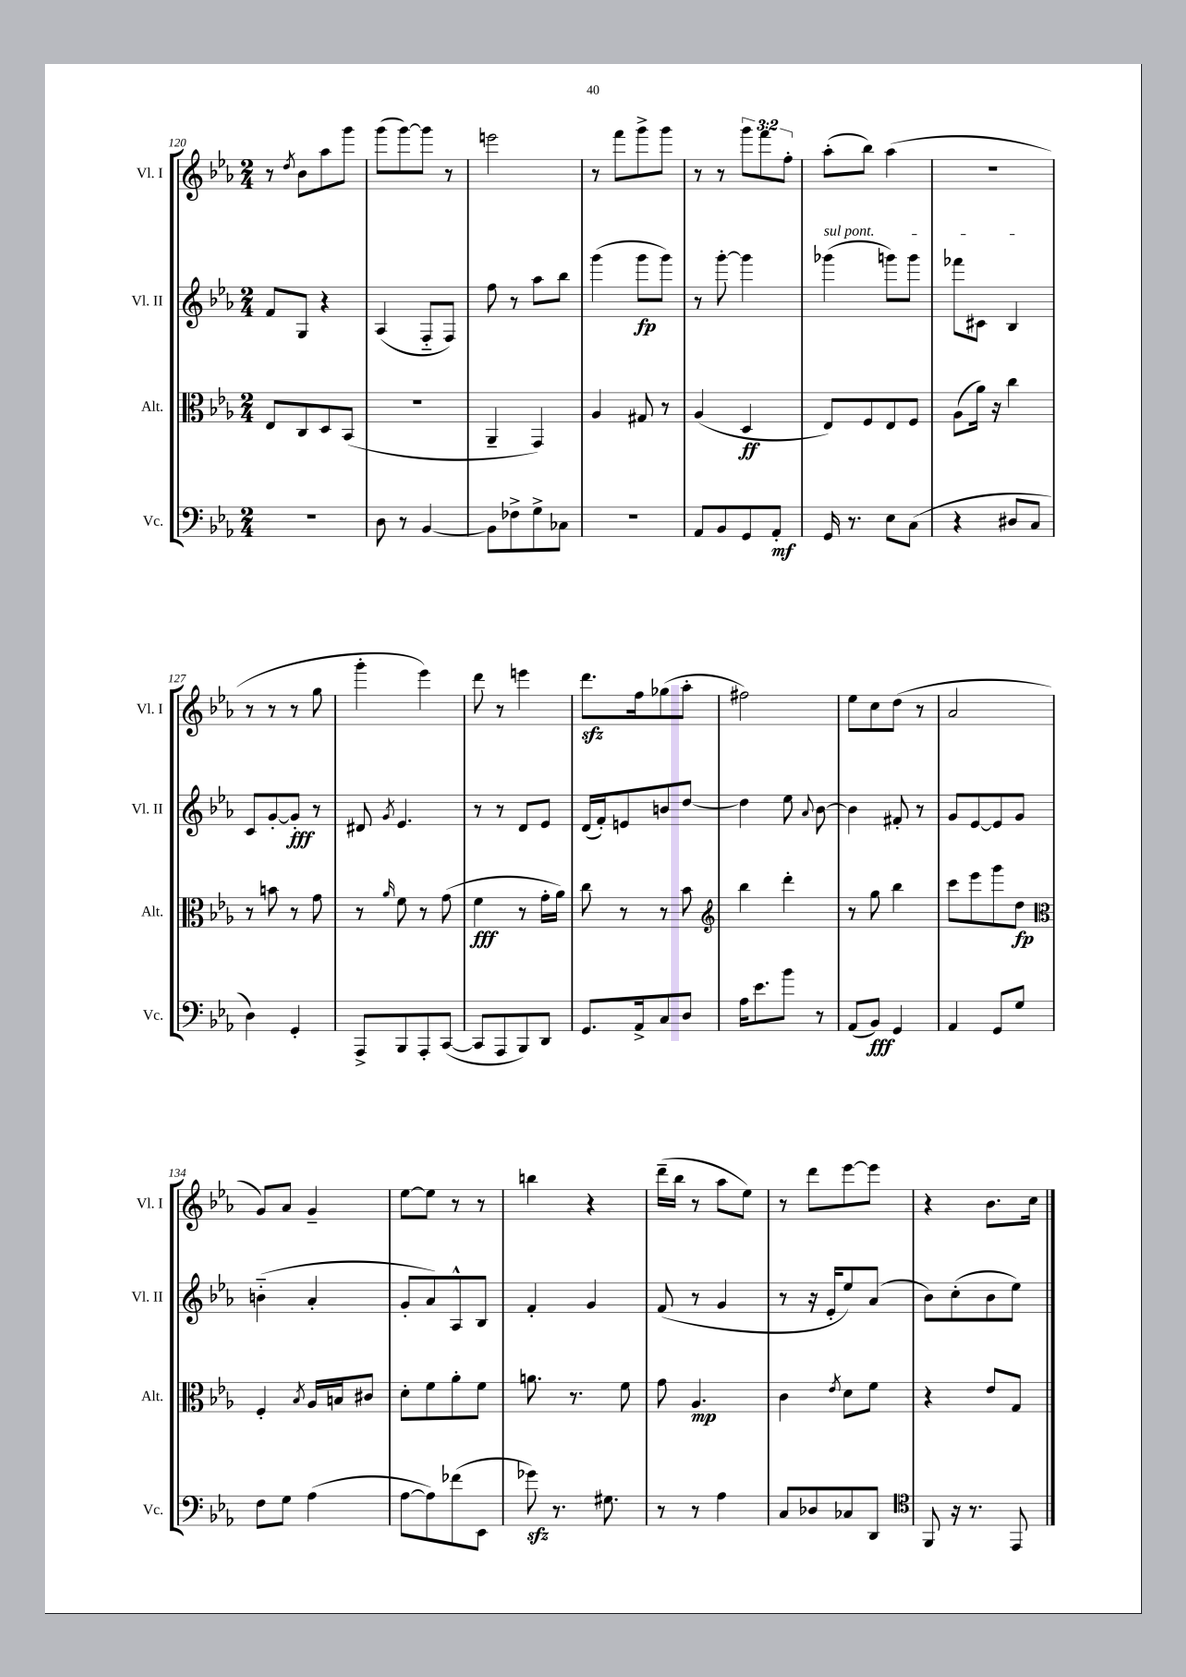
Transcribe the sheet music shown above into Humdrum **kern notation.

**kern	**kern	**kern	**kern
*staff4	*staff3	*staff2	*staff1
*clefF4	*clefC3	*clefG2	*clefG2
*k[b-e-a-]	*k[b-e-a-]	*k[b-e-a-]	*k[b-e-a-]
*M2/4	*M2/4	*M2/4	*M2/4
2r	8E-	8f	8r
.	.	.	8qdd
.	8C	8G	8b-
.	8D	4r	8aa-
.	(8BB-	.	8ggg
=	=	=	=
8D	2r	(4A-	(8ggg
8r	.	.	[8ggg)
[4BB-	.	8F'~	8ggg]
.	.	8F)	8r
=	=	=	=
8BB-]	4AA-~	8ff	2eee
8F-^	.	8r	.
8G^	4GG)	8aa-	.
8C-	.	8bb-	.
=	=	=	=
2r	4A-	(4ggg	8r
.	.	.	8fff
.	8G#	8ggg	8ggg^
.	8r	8ggg)	8ggg
=	=	=	=
8AA-	(4A-	8r	8r
8BB-	.	[8ggg'	8r
8GG	4D	4ggg]	12ggg
.	.	.	12fff
8AA-'	.	.	.
.	.	.	12ff'
=	=	=	=
16GG	8E-)	(4ggg-	(8aa-'
8.r	.	.	.
.	8F	.	8bb-)
8E-	8E-	8ggg)	(4aa-
(8C	8F	8ggg	.
=	=	=	=
4r	(8A-	8fff-	2r
.	16a-)	8c#	.
.	16r	.	.
8D#	4cc	4B-	.
8C	.	.	.
=	=	=	=
4D)	8r	8c	8r
.	8b	[8g'	8r
4GG'	8r	8g']	8r
.	8g	8r	8gg
=	=	=	=
8AAA-^	8r	8d#	4ggg'
.	16qqa-	8qg	.
8BBB-	8f	4.e-	.
8AAA-'	8r	.	4eee-)
([8CC	(8g	.	.
=	=	=	=
8CC]	4f	8r	8ddd
8AAA-	.	8r	8r
8BBB-)	8r	8d	4eee
8DD	16g'	8e-	.
.	16a-)	.	.
=	=	=	=
8.GG	8cc	(16d	8.ddd
.	.	16f')	.
.	8r	8e	.
16AA-^	.	.	16ff
8C	8r	8b	(8gg-
8D	8b-	[8dd	8aa-'
=	=	=	=
*	*clefG2	*	*
16A-	4bb-	4dd]	2ff#)
8.e-	.	.	.
8b-	4ddd'	8ee-	.
.	.	8qqa-	.
8r	.	[8b-	.
=	=	=	=
(8AA-	8r	4b-]	8ee-
8BB-)	8gg	.	8cc
4GG	4bb-	8f#'	(8dd
.	.	8r	8r
=	=	=	=
4AA-	8ccc	8g	2a-
.	8eee-	[8e-	.
8GG	8ggg	8e-]	.
8G	8dd	8g	.
=	=	=	=
*	*clefC3	*	*
8F	4F'	(4b'~	8g)
8G	.	.	8a-
.	8qB-	.	.
(4A-	16A-	4a-'	4g~
.	16B	.	.
.	8c#	.	.
=	=	=	=
[8A-	8d'	8g'	[8ee-
8A-])	8f	8a-)	8ee-]
(8f-	8a-'	8A-^^	8r
8EE-	8f	8B-	8r
=	=	=	=
8g-)	8.a	4f'	4bb
8.r	.	.	.
.	8.r	.	.
.	.	4g	4r
8.G#	.	.	.
.	8f	.	.
=	=	=	=
8r	8g	(8f	(16ddd~
.	.	.	16bb-
8r	4.A-	8r	8r
4A-	.	4g	8aa-
.	.	.	8ee-)
=	=	=	=
8C	4c	8r	8r
8D-	.	16r	8ddd
.	.	16e-'	.
.	8qe-	.	.
8C-	8d	8ee-)	[8eee-
8DD	8f	(8a-	8eee-]
=	=	=	=
*clefC4	*	*	*
8FF	4r	8b-)	4r
16r	.	(8cc'	.
8.r	.	.	.
.	8e-	8b-	8.b-
8EE-	8G	8ee-)	.
.	.	.	16cc
==	==	==	==
*-	*-	*-	*-
